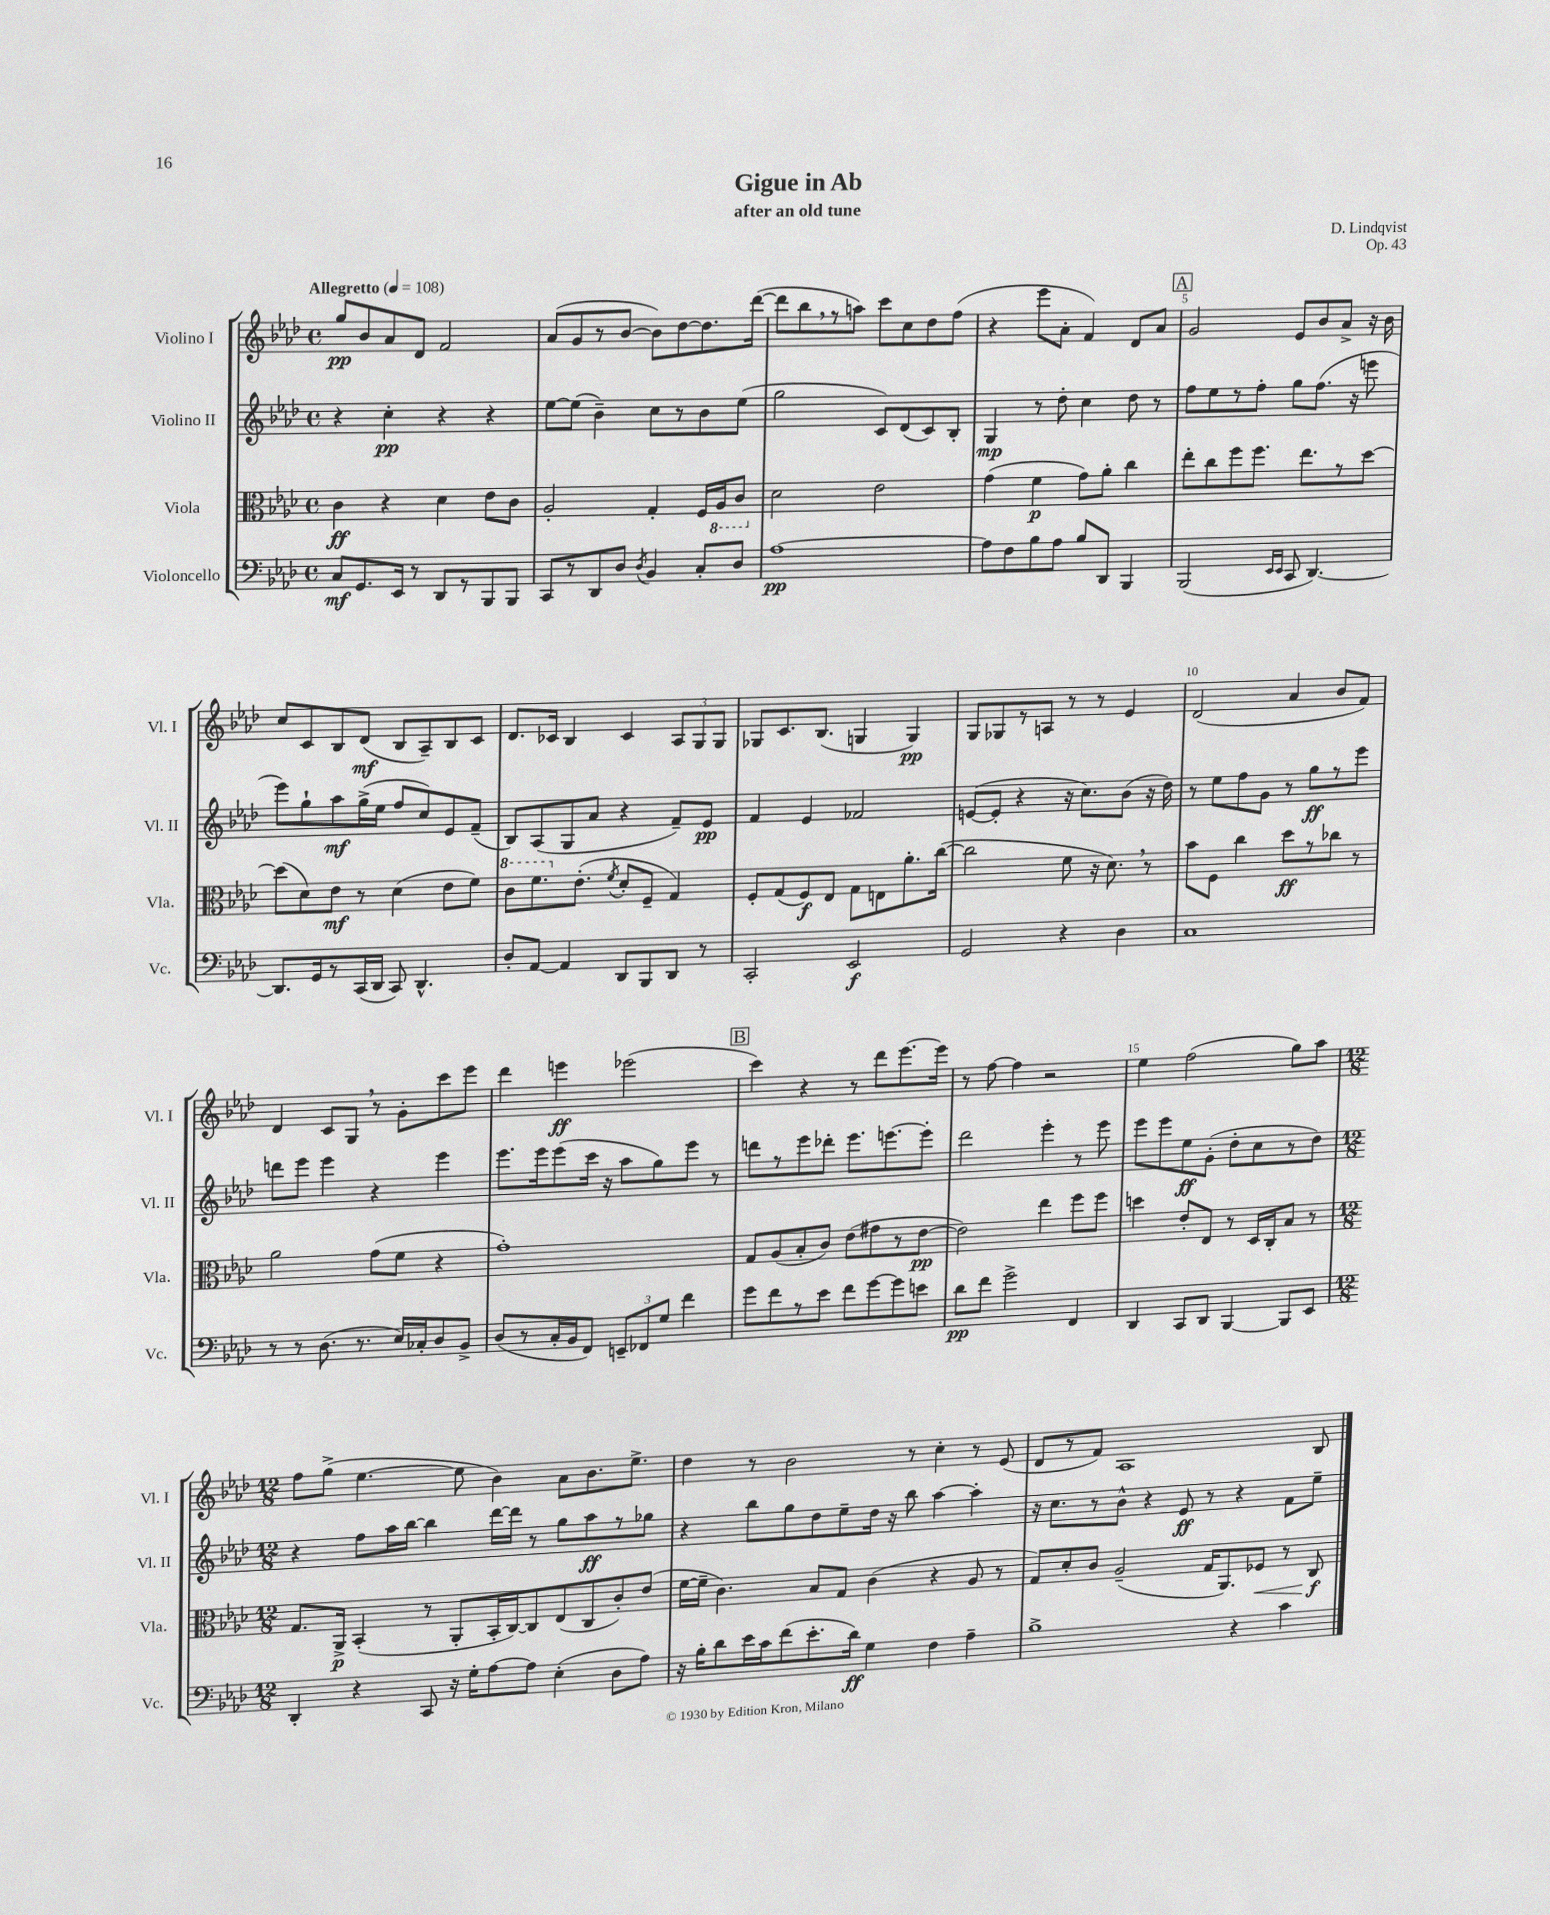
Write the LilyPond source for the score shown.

\header { title = "Gigue in Ab" composer = "D. Lindqvist" subtitle = "after an old tune" opus = "Op. 43" }
<<
\new StaffGroup <<
\new Staff = "s0" \with { instrumentName = "Violino I" shortInstrumentName = "Vl. I" } {
    \clef treble \key aes \major \defaultTimeSignature \time 4/4 \tempo "Allegretto" 4 = 108
    \autoBeamOff g''8[\pp bes'8 aes'8 des'8] f'2 |
    aes'8[( g'8 r8 bes'8]~ bes'8[) des''8~ des''8. des'''16]~( |
    des'''8[ bes''8 \breathe r8 a''8]) c'''8[ c''8 des''8 f''8]( |
    r4 ees'''8[ aes'8]-. f'4) des'8[ aes'8] |
    \mark \markup { \box "A" } g'2 ees'8[ bes'8 aes'8]-> r16 bes'16 |
    c''8[ c'8 bes8 des'8]\mf( bes8[ aes8--) bes8 c'8] |
    des'8.[ ces'16] bes4 ces'4 \tuplet 3/2 { aes8[ g8 g8] } |
    ges8[ c'8. bes8.]( g4 g4\pp) |
    g8[ ges8 r8 a8] r8 r8 ees'4 |
    des'2( aes'4 bes'8[ f'8]) |
    des'4 c'8[ g8] \breathe r8 g'8[-. c'''8 ees'''8] |
    des'''4 e'''4\ff ees'''2( |
    \mark \markup { \box "B" } c'''4) r4 r8 des'''8[ ees'''8.~ ees'''16] |
    r8 f''8~ f''4 r2 |
    ees''4 f''2( g''8[) aes''8] |
    \numericTimeSignature \time 12/8 f''8[ g''8]->( ees''4.~ ees''8 bes'4) aes'8[ bes'8. ees''8.]-> |
    des''4 r8 bes'2 r8 c''4-. r8 ees'8( |
    des'8[ r8 f'8]) aes1 bes8 \bar "|." |
}
\new Staff = "s1" \with { instrumentName = "Violino II" shortInstrumentName = "Vl. II" } {
    \clef treble \key aes \major \defaultTimeSignature \time 4/4
    \autoBeamOff r4 c''4-.\pp r4 r4 |
    ees''8[~ ees''8]( bes'4--) c''8[ r8 bes'8 ees''8]( |
    g''2 c'8[) des'8( c'8) bes8]-. |
    g4\mp r8 des''8-. c''4 des''8 r8 |
    \mark \markup { \box "A" } f''8[ ees''8 r8 f''8]-. g''8[ f''8.]( r16 e'''8 |
    ees'''8[) g''8-! aes''8\mf g''16->( ees''16] f''8[ c''8) ees'8 f'8]--( |
    bes8[) aes8( g8 aes'8] r4 f'8[--) ees'8]\pp |
    f'4 ees'4 fes'2 |
    e'8[~( e'8]-. r4 r16 c''8.[) bes'8]( r16 des''16) |
    r8 ees''8[ f''8 g'8] r8 g''8[\ff r8 ees'''8] |
    d'''8[ ees'''8] ees'''4 r4 ees'''4 |
    ees'''8.[ ees'''16 ees'''8( c'''16] r16 aes''8[ g''8) ees'''8] r8 |
    \mark \markup { \box "B" } d'''8[ r8 ees'''8 des'''8]-. ees'''8.[ e'''8.~ e'''8]-. |
    des'''2 ees'''4-. r8 ees'''8 |
    ees'''8[ ees'''8 ees''8\ff g'8]-.( des''8[-. c''8 r8 des''8]) |
    \numericTimeSignature \time 12/8 r4 f''8[ aes''16 bes''16]~ bes''4 des'''16[~ des'''16] r8 g''8[ aes''8\ff r8 ges''8] |
    r4 bes''8[ g''8 des''8 ees''8-- des''16] r16 bes''8 aes''4~ aes''4-. |
    r16 c''8.[ r8 bes'8]-^ r4 ees'8\ff r8 r4 f'8[ ees''8]-- \bar "|." |
}
\new Staff = "s2" \with { instrumentName = "Viola" shortInstrumentName = "Vla." } {
    \clef alto \key aes \major \defaultTimeSignature \time 4/4
    \autoBeamOff c'4\ff r4 des'4 ees'8[ c'8] |
    aes2-. g4-. f16[ \ottava #-1 aes,16 c8] \ottava #0 |
    des'2 ees'2 |
    g'4( f'4\p g'8[) aes'8]-. c''4 |
    \mark \markup { \box "A" } ees''8[-. c''8 f''8 f''8.] ees''8.[ r8 des''8]~ |
    des''8[( des'8) ees'8]\mf r8 des'4( ees'8[ f'8]) |
    \ottava #1 c''8[ f''8. \ottava #0 ees'8.]-.( \acciaccatura { f'8 } des'8[-. f8]-- g4) |
    f8[-. g8( f8\f) ees8] g8[ e8 aes'8.-. c''16]~( |
    c''2 f'8 r16 des'8.) \breathe r8 |
    bes'8[ f8] c''4 des''8[\ff r8 ces''8] r8 |
    aes'2 g'8[( f'8] r4 |
    g'1-.) |
    \mark \markup { \box "B" } g8[ aes8( bes8-. c'8]) ees'8[( gis'8 r8 ees'8]~\pp |
    ees'2) ees''4 f''8[ f''8] |
    d''4 ees'8[-. ees8] r8 des16[ c16-. bes8] r8 |
    \numericTimeSignature \time 12/8 g8.[ aes,16]->\p bes,4-.( r8 aes,8[-. bes,16-. c16~) c8 ees8( c8 c'8-.) ees'8]( |
    f'16[~ f'16]-- c'4.) bes8[ g8] c'4( r4 aes8 r8 |
    g8[) des'8-. c'8] aes2--( g16[ aes,8.) fes8]\< r8 c8\f\! \bar "|." |
}
\new Staff = "s3" \with { instrumentName = "Violoncello" shortInstrumentName = "Vc." } {
    \clef bass \key aes \major \defaultTimeSignature \time 4/4
    \autoBeamOff c8[\mf g,8. ees,16] r8 des,8[ r8 bes,,8 bes,,8] |
    c,8[ r8 des,8 des8] \acciaccatura { des8 } bes,4 c8[-. des8] |
    aes1~\pp |
    aes8[ f8 bes8 aes8] bes8[ des,8] bes,,4 |
    \mark \markup { \box "A" } bes,,2( \grace { ees,16[ ees,16] } c,8 des,4.~) |
    des,8.[ g,16 r8 c,16( des,16] c,8) des,4.-^ |
    des8[-. aes,8]~ aes,4 des,8[ bes,,8 des,8] r8 |
    c,2-. ees,2\f |
    g,2 r4 des4 |
    c1 |
    r8 r8 des8.( r8. ees16[) ces16-. des8 bes,8]-> |
    des8[( r8 c16-. bes,16 f,8]) \tuplet 3/2 { e,8[-- fes,8 g8] } f'4 |
    \mark \markup { \box "B" } g'8[ f'8 r8 ees'8] f'8[ g'8~ g'8 e'8] |
    des'8[\pp f'8] g'2-> f,4 |
    des,4 c,8[ des,8] bes,,4~ bes,,8[ ees,8] |
    \numericTimeSignature \time 12/8 des,4-. r4 c,8 r16 g16[-. aes8~ aes8] ees4-.( des8[ aes8]) |
    r16 bes16[-. des'8 ees'16 c'16 f'8( ees'8.-. des'16]\ff) g4 f4 aes4-- |
    bes1-> r4 c'4 \bar "|." |
}
>>
>>
\layout { \context { \Score \override BarNumber.break-visibility = ##(#f #t #t) barNumberVisibility = #(every-nth-bar-number-visible 5) } }
